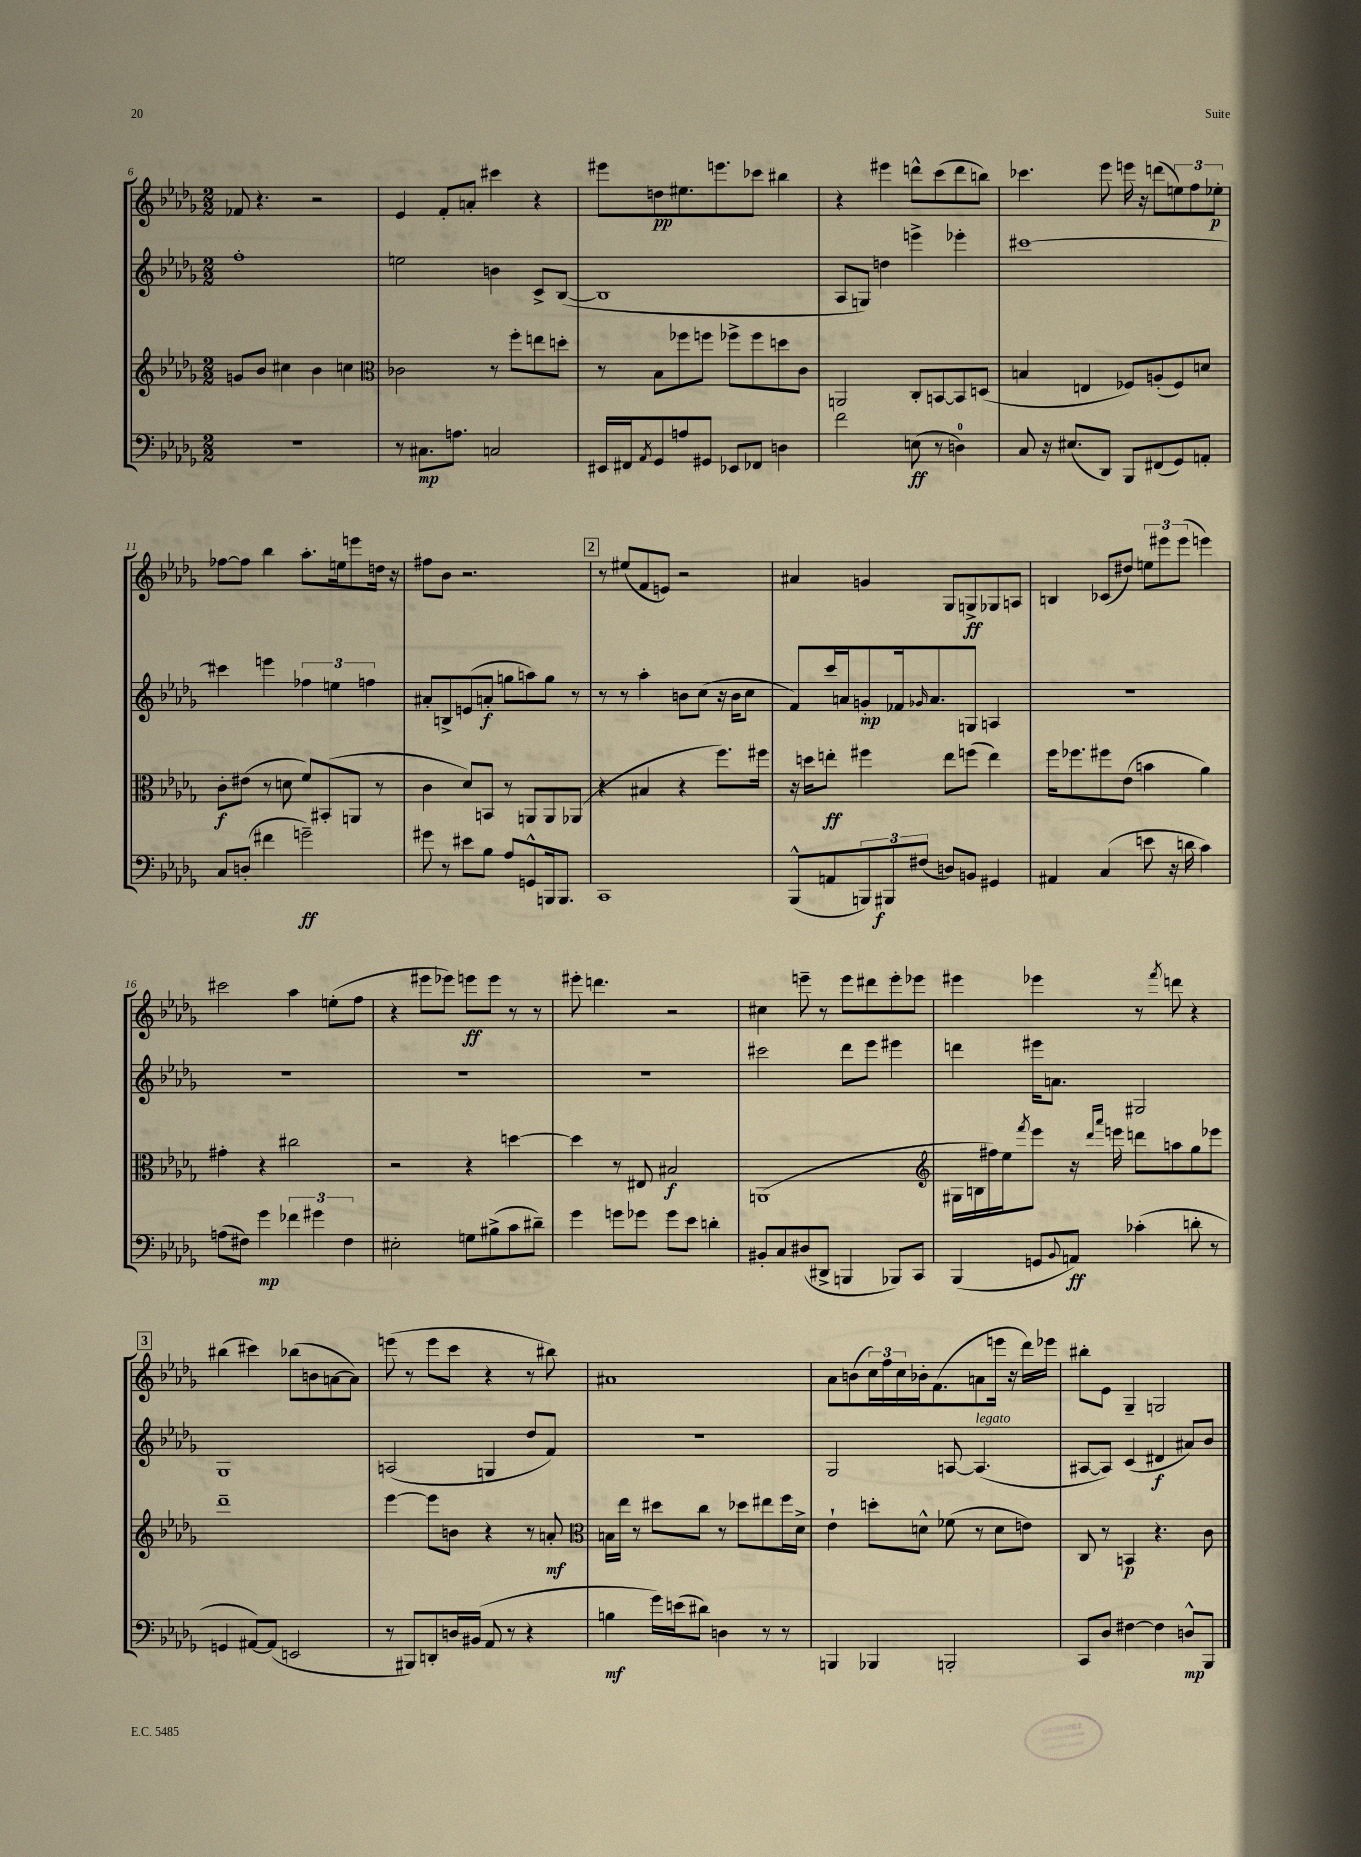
<<
\new StaffGroup <<
\new Staff = "s0" {
    \clef treble \key des \major \numericTimeSignature \time 2/2
    fes'8 r4. r2 |
    ees'4 f'8-. a'8-. cis'''4 r4 |
    eis'''8 d''8\pp eis''8. e'''8. ces'''8 bis''4 |
    r4 eis'''4 d'''8-^ c'''8( d'''8 b''8) |
    ces'''4. ees'''8 e'''16 r16 d'''8( \tuplet 3/2 { e''8) f''8 ees''8-.\p } |
    fes''8~ fes''8 bes''4 aes''8.-. e''16 e'''8 d''16 r16 |
    fis''8 bes'8 r2. |
    \mark \markup { \box "2" } r8 eis''8( f'8 e'8) r2 |
    ais'4 g'4 ges8 g8->\ff ges8 a8 |
    b4 ces'8( dis''8) \tuplet 3/2 { e''8 eis'''8 eis'''8( } e'''4) |
    cis'''2 aes''4 e''8-.( f''8 |
    r4 eis'''8 ees'''8) e'''8\ff e'''8 r8 r8 |
    eis'''8-. d'''4. r2 |
    cis''4 e'''8-- r8 e'''8 dis'''8 e'''8-. ees'''8 |
    eis'''4 ees'''4 r8 \acciaccatura { f'''8 } d'''8 r4 |
    \mark \markup { \box "3" } bis''4( cis'''4) bes''8( b'8 a'8~ a'8) |
    e'''8( r8 e'''8 c'''8 r4 r8 bis''8) |
    ais'1 |
    aes'8 b'8( \tuplet 3/2 { c''16) f''16 c''16 } bes'16-. f'8.( a'8 e'''16 r16 des'''16) ees'''16 |
    bis''8-. ees'8 ges4-- g2 \bar "|." |
}
\new Staff = "s1" {
    \clef treble \key des \major \numericTimeSignature \time 2/2
    f''1-. |
    e''2 b'4 c'8-> bes8~( |
    bes1 |
    aes8 g8) d''4 e'''4-> ees'''4-. |
    cis'''1~ |
    cis'''4 e'''4 \tuplet 3/2 { fes''4 e''4 f''4 } |
    ais'8-. b8-> e'8( a'8-.\f g''8 a''8) g''8 r8 |
    \mark \markup { \box "2" } r8 r8 aes''4-. b'8 c''8( r16 b'16 c''8 |
    f'8) c'''16 a'16 g'8-.\mp fes'16 \grace { ges'16 } a'8. g8 a4 |
    R1 |
    R1 |
    R1 |
    R1 |
    cis'''2 des'''8 ees'''8 eis'''4 |
    d'''4 eis'''16 a'8. gis2 |
    \mark \markup { \box "3" } ges1 |
    a2( g4 des''8 f'8) |
    R1 |
    ges2 a8~ a4.^\markup { \italic "legato" }( |
    ais8~ ais8) c'4( dis'4\f ais'8) bes'8 \bar "|." |
}
\new Staff = "s2" {
    \clef treble \key des \major \numericTimeSignature \time 2/2
    g'8 bes'8 cis''4 bes'4 c''4 |
    \clef alto ces'2 r8 f''8-. e''8 d''8-. |
    r8 bes8 fes''8 f''8 fes''8-> fes''8 d''8 c'8 |
    a,2 c8-. b,8~ b,8 d8( |
    b4 e4 fes8) a8-.( fes8) d'8 |
    c'8-.\f eis'8( r8 d'8 f'8) bis,8-.( a,8 r8 |
    c'4 des'8) b,8 r8 a,8 a,8 aes,8( |
    \mark \markup { \box "2" } r4 bis4 r4 f''8.) fis''16 |
    r16 d''16 e''8-.\ff fis''4 e''8 f''8( e''4) |
    f''16 fes''8. fis''8 ees'8( b'4 aes'4) |
    gis'4-. r4 cis''2 |
    r2 r4 d''4~ |
    d''4 r8 eis8 bis2\f |
    a,1( |
    \clef treble gis16 b16 fis''16) ees''16 \acciaccatura { f'''8 } ees'''8 r16 \grace { des'''16 aes'''16 } e'''16 d'''8 a''8 ges''8 ees'''8 |
    \mark \markup { \box "3" } des'''1-- |
    ees'''4~ ees'''8 b'8 r4 r8 a'8-.\mf |
    \clef alto b16 ees''16 r8 dis''8 c''8 r8 des''8 eis''8 f''16 des'16-> |
    ees'4-! d''8-. d'8-^ fes'8( r8 d'8 e'8) |
    c8 r8 b,4\p r4. c'8 \bar "|." |
}
\new Staff = "s3" {
    \clef bass \key des \major \numericTimeSignature \time 2/2
    R1 |
    r8 cis8.\mp a8. c2 |
    eis,16 fis,16 \acciaccatura { aes,8 } ges,8 a8 gis,8 ees,8 fes,8 d4 |
    f'2 e8\ff( r8 d4-0) |
    c8 r16 eis8.( des,8) bes,,8 fis,8( ges,8) a,8-. |
    c8 d8-.( fis'4 g'2--\ff) |
    gis'8 r8 eis'8 bes8 aes8 g,8-^ b,,16 b,,8. |
    \mark \markup { \box "2" } c,1 |
    bes,,8-^( a,8 \tuplet 3/2 { b,,8) bis,,8\f fis8( } d8) b,8 gis,4 |
    ais,4 c4( e'8 r16 d'16 c'4) |
    a8( fis8) ges'4\mp \tuplet 3/2 { fes'4 gis'4 fis4 } |
    eis2-. g8 bis8->( c'8 dis'8--) |
    ges'4 g'8 ges'8 ges'8 ees'8 d'4-. |
    bis,8-. c8 dis8( dis,8-> b,,4 bes,,8) c,8 |
    bes,,4( g,8 \appoggiatura { bes,8 } a,8\ff) ces'4-.( d'8-. r8 |
    \mark \markup { \box "3" } g,4 ais,8~) ais,8( e,2 |
    r8 bis,,8) d,8-. d16 bis,16( aes,8 r8 r4 |
    b4\mf ges'16) e'16( dis'8) d4 r8 r8 |
    b,,4 bes,,4 b,,2-. |
    c,8 des8 fis4~ fis4 d8-^\mp bes,,8 \bar "|." |
}
>>
>>
\layout { \context { \Score currentBarNumber = #6 } }
